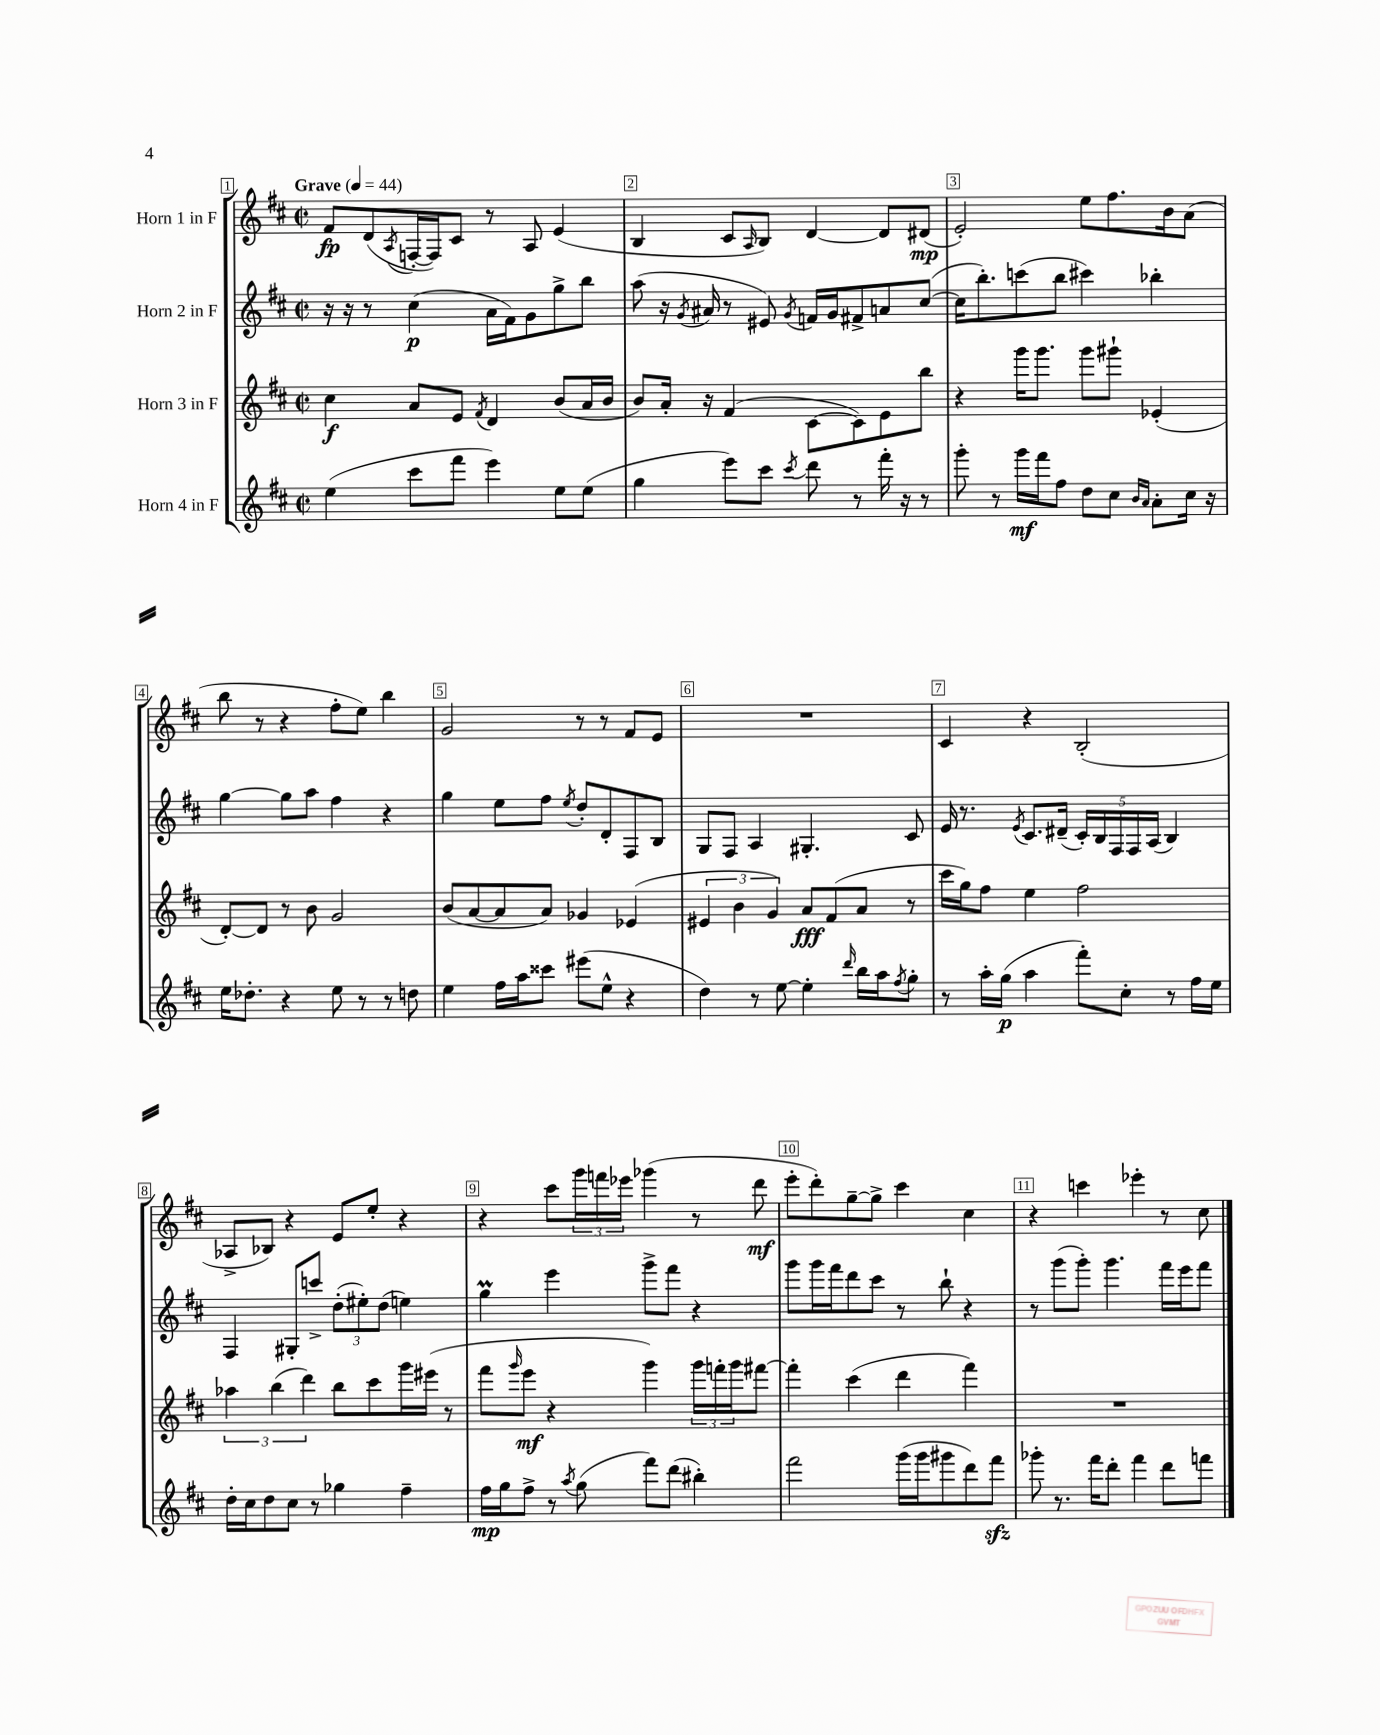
<<
\new StaffGroup <<
\new Staff = "s0" \with { instrumentName = "Horn 1 in F" } {
    \clef treble \key d \major \defaultTimeSignature \time 2/2 \tempo "Grave" 4 = 44
    fis'8\fp d'8( \acciaccatura { a8 } f16~-. f16) cis'8 r8 a8 e'4( |
    b4 cis'8 \grace { a16 } b8) d'4~ d'8 dis'8\mp( |
    e'2-.) e''8 fis''8. b'16 a'8( |
    b''8 r8 r4 fis''8-. e''8) b''4 |
    g'2 r8 r8 fis'8 e'8 |
    R1 |
    cis'4 r4 b2-.( |
    aes8-> bes8) r4 e'8 e''8-. r4 |
    r4 cis'''8 \tuplet 3/2 { g'''16 f'''16 ees'''16 } ges'''4( r8 d'''8\mf |
    e'''8-. d'''8-.) g''8~-- g''8-> cis'''4 cis''4 |
    r4 c'''4 ees'''4-. r8 cis''8 \bar "|." |
}
\new Staff = "s1" \with { instrumentName = "Horn 2 in F" } {
    \clef treble \key d \major \defaultTimeSignature \time 2/2
    r16 r16 r8 cis''4\p( a'16 fis'16) g'8 g''8-> b''8 |
    a''8( r16 \acciaccatura { g'8 } ais'16 r8 eis'8) \acciaccatura { g'8 } f'16 g'16 fis'8-> a'8 cis''8~( |
    cis''16 b''8.-.) c'''8( b''8 cis'''4) bes''4-. |
    g''4~ g''8 a''8 fis''4 r4 |
    g''4 e''8 fis''8 \acciaccatura { e''8 } d''8-. d'8-. fis8 b8 |
    g8 fis8 a4 gis4.-. cis'8 |
    e'16 r8. \acciaccatura { e'8 } cis'8. dis'16--( \tuplet 5/4 { cis'16-.) b16 fis16 fis16 a16( } b4) |
    fis4 gis8-. c'''8-> \tuplet 3/2 { d''8-.( eis''8-.) d''8( } e''4) |
    g''4\prall e'''4 g'''8-> fis'''8 r4 |
    g'''8 g'''16 fis'''16 d'''8 cis'''8 r8 b''8-! r4 |
    r8 g'''8( g'''8-.) g'''4. fis'''16 e'''16 fis'''8 \bar "|." |
}
\new Staff = "s2" \with { instrumentName = "Horn 3 in F" } {
    \clef treble \key d \major \defaultTimeSignature \time 2/2
    cis''4\f a'8 e'8 \acciaccatura { fis'8 } d'4 b'8( a'16 b'16 |
    b'8) a'16-. r16 fis'4( cis'8~ cis'8) e'8 b''8 |
    r4 g'''16 g'''8. g'''8 gis'''8-! ees'4-.( |
    d'8~-.) d'8 r8 b'8 g'2 |
    b'8( a'8~ a'8 a'8) ges'4 ees'4( |
    \tuplet 3/2 { eis'4 b'4 g'4) } a'8\fff fis'8( a'8 r8 |
    cis'''16 g''16) fis''8 e''4 fis''2 |
    \tuplet 3/2 { aes''4 b''4( d'''4) } b''8 cis'''8 g'''16 eis'''16( r8 |
    fis'''8 \grace { g'''16 } e'''8\mf r4 g'''4) \tuplet 3/2 { g'''16 f'''16-. g'''16 } fis'''8~ |
    fis'''4-. cis'''4( d'''4 fis'''4) |
    R1 \bar "|." |
}
\new Staff = "s3" \with { instrumentName = "Horn 4 in F" } {
    \clef treble \key d \major \defaultTimeSignature \time 2/2
    e''4( cis'''8 fis'''8 e'''4) e''8 e''8( |
    g''4 e'''8) cis'''8 \acciaccatura { cis'''8 } d'''8 r8 fis'''16-. r16 r8 |
    g'''8-. r8 g'''16\mf fis'''16 fis''8 d''8 cis''8 \grace { b'16 a'16 } a'8-. cis''16 r16 |
    e''16 des''8.-. r4 e''8 r8 r8 d''8 |
    e''4 fis''16 a''16 cisis'''8 eis'''8( e''8-^ r4 |
    d''4) r8 e''8~ e''4-. \grace { d'''16 } b''16 a''16 \acciaccatura { fis''8 } g''8-. |
    r8 a''16-. g''16\p( a''4 fis'''8-.) cis''8-. r8 fis''16 e''16 |
    d''16-. cis''16 d''8 cis''8 r8 ges''4 fis''4-- |
    fis''16\mp g''16 fis''8-> r8 \acciaccatura { a''8 } g''8( fis'''8) d'''8( bis''4-.) |
    fis'''2 g'''16( g'''16 gis'''8 d'''8) fis'''8\sfz |
    ges'''8-. r8. fis'''16 d'''8-. fis'''4 d'''8 f'''8 \bar "|." |
}
>>
>>
\layout { \context { \Score \override BarNumber.break-visibility = ##(#f #t #t) barNumberVisibility = #all-bar-numbers-visible \override BarNumber.stencil = #(make-stencil-boxer 0.1 0.3 ly:text-interface::print) } }
